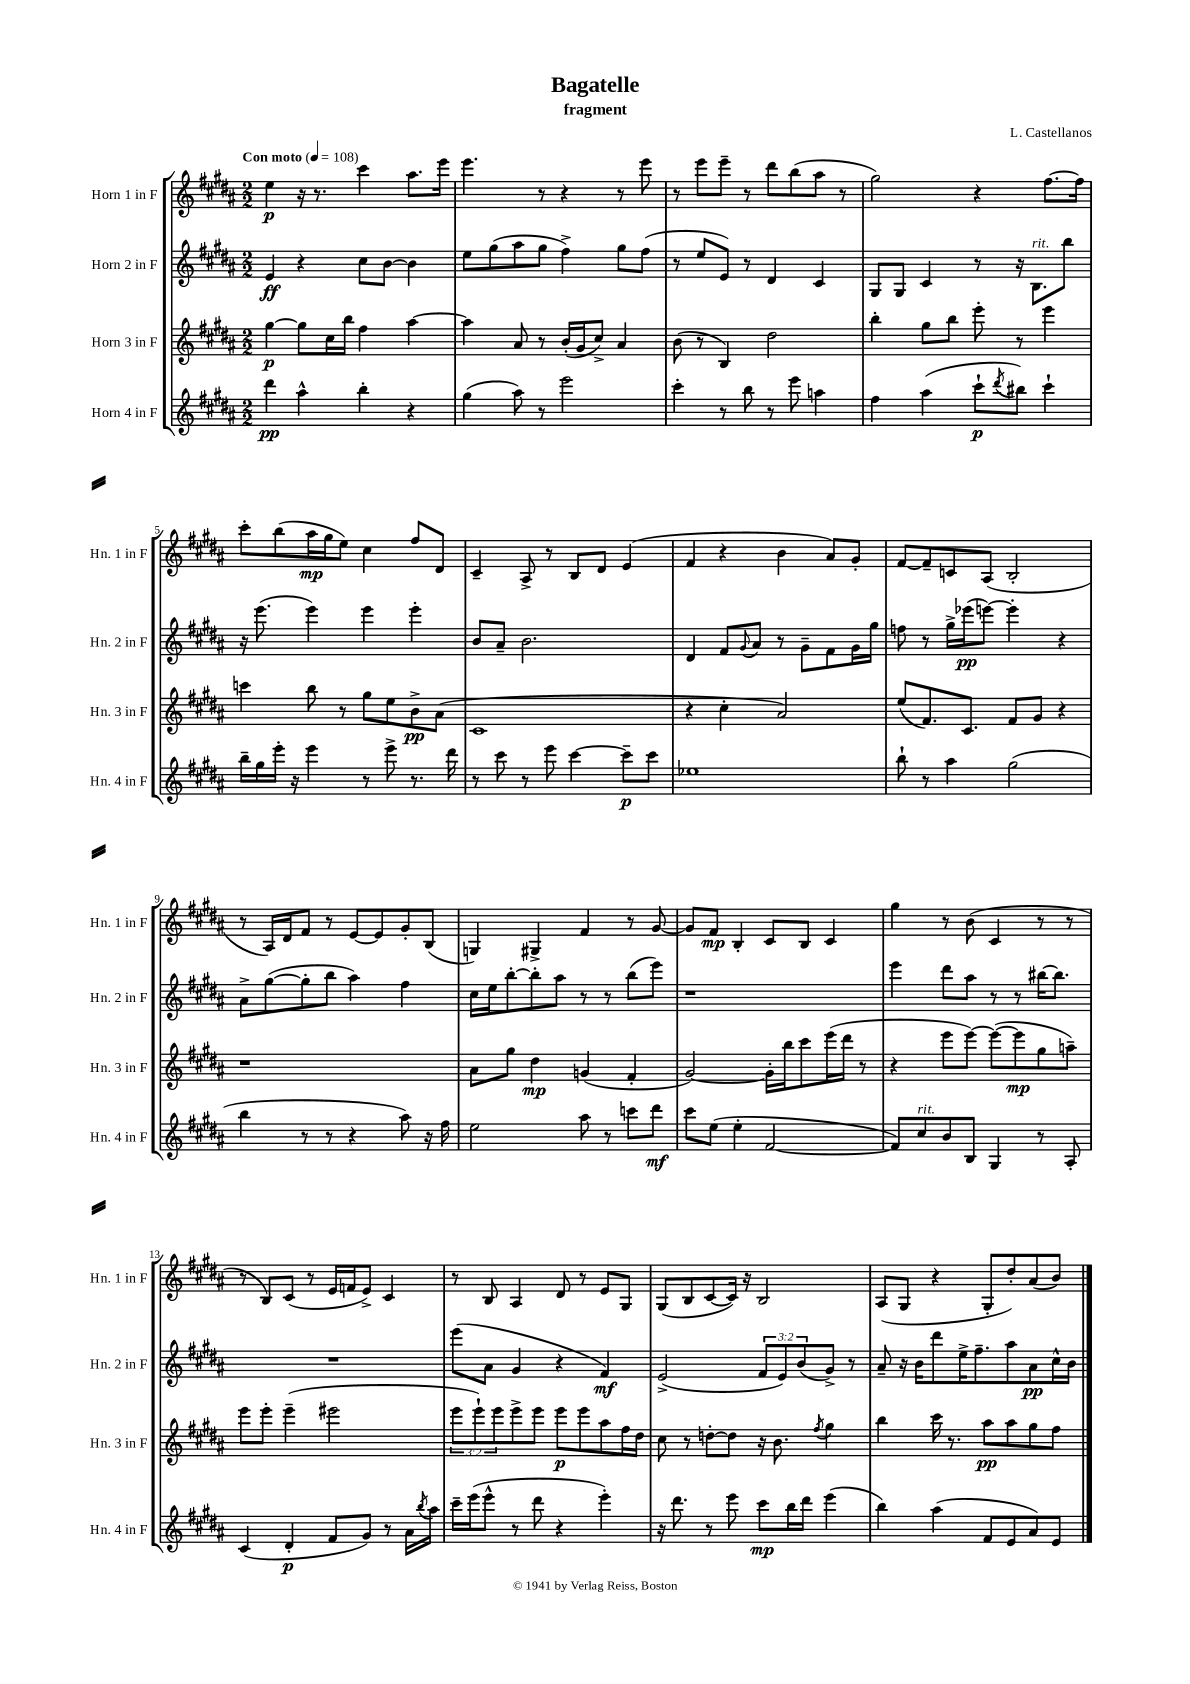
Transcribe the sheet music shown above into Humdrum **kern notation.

**kern	**dynam	**kern	**dynam	**kern	**dynam	**kern	**dynam
*part4	*part4	*part3	*part3	*part2	*part2	*part1	*part1
*staff4	*staff4	*staff3	*staff3	*staff2	*staff2	*staff1	*staff1
*I"Horn 4 in F	*	*I"Horn 3 in F	*	*I"Horn 2 in F	*	*I"Horn 1 in F	*
*I'Hn. 4 in F	*	*I'Hn. 3 in F	*	*I'Hn. 2 in F	*	*I'Hn. 1 in F	*
*clefG2	*	*clefG2	*	*clefG2	*	*clefG2	*
*k[f#c#g#d#a#]	*	*k[f#c#g#d#a#]	*	*k[f#c#g#d#a#]	*	*k[f#c#g#d#a#]	*
*M2/2	*	*M2/2	*	*M2/2	*	*M2/2	*
*MM108	*	*MM108	*	*MM108	*	*MM108	*
=1	=1	=1	=1	=1	=1	=1	=1
!	!	!	!	!	!	!LO:TX:a:B:t=Con moto	!
4ddd#\	pp	[4gg#\	p	4e/	ff	4ee\	p
4aa#^^\	.	8gg#\L]	.	4r	.	16r	.
.	.	.	.	.	.	8.r	.
.	.	16cc#\L	.	.	.	.	.
.	.	16bb\JJ	.	.	.	.	.
4bb'\	.	4ff#\	.	8cc#\L	.	4ccc#\	.
.	.	.	.	[8b\J	.	.	.
4r	.	[4aa#\	.	4b\]	.	8.aa#\L	.
.	.	.	.	.	.	16eee\Jk	.
=2	=2	=2	=2	=2	=2	=2	=2
(4gg#\	.	4aa#\]	.	8ee\L	.	4.eee\	.
.	.	.	.	(8gg#\	.	.	.
8aa#\)	.	8a#/	.	8aa#\	.	.	.
8r	.	8r	.	8gg#\J	.	8r	.
2eee\	.	(16b'/LL	.	4ff#^\)	.	4r	.
.	.	16g#/J	.	.	.	.	.
.	.	8cc#^/J)	.	.	.	.	.
.	.	4a#/	.	8gg#\L	.	8r	.
.	.	.	.	(8ff#\J	.	8eee\	.
=3	=3	=3	=3	=3	=3	=3	=3
4ccc#'\	.	(8b\	.	8r	.	8r	.
.	.	8r	.	8ee/L	.	8eee\L	.
8r	.	4B/)	.	8e/J)	.	8eee~\J	.
8bb\	.	.	.	8r	.	8r	.
8r	.	2dd#\	.	4d#/	.	8ddd#\L	.
8eee\	.	.	.	.	.	(8bb\	.
4aan\	.	.	.	4c#/	.	8aa#\J	.
.	.	.	.	.	.	8r	.
=4	=4	=4	=4	=4	=4	=4	=4
4ff#\	.	4bb'\	.	8G#/L	.	2gg#\)	.
.	.	.	.	8G#/J	.	.	.
(4aa#\	.	8gg#\L	.	4c#/	.	.	.
.	.	8bb\J	.	.	.	.	.
8ccc#`\L	p	8eee'\	.	8r	.	4r	.
8qddd#/	.	.	.	.	.	.	.
8bb#X\J)	.	8r	.	16r	.	.	.
!	!	!	!	!LO:TX:a:i:t=rit.	!	!	!
.	.	.	.	8.B\L	.	.	.
4ccc#`\	.	4eee\	.	.	.	[8.ff#\L	.
.	.	.	.	8bb\J	.	.	.
.	.	.	.	.	.	16ff#\Jk]	.
!!LO:LB:g=z
=5	=5	=5	=5	=5	=5	=5	=5
16bb~\LL	.	4cccn\	.	16r	.	8ccc#'\L	.
16gg#\	.	.	.	(8.eee\	.	.	.
16eee'\JJ	.	.	.	.	.	(8bb\	.
16r	.	.	.	.	.	.	.
4eee\	.	8bb\	.	4eee\)	.	16aa#\L	mp
.	.	.	.	.	.	16gg#\J	.
.	.	8r	.	.	.	8ee\J)	.
8r	.	8gg#\L	.	4eee\	.	4cc#\	.
8eee^\	.	8ee\	.	.	.	.	.
8.r	.	8b^\	pp	4eee'\	.	8ff#/L	.
.	.	(8a#\J	.	.	.	8d#/J	.
16ddd#\	.	.	.	.	.	.	.
=6	=6	=6	=6	=6	=6	=6	=6
8r	.	1c#	.	8b/L	.	4c#~/	.
8ccc#\	.	.	.	8a#~/J	.	.	.
8r	.	.	.	2.b\	.	8A#^/	.
8eee\	.	.	.	.	.	8r	.
[4ccc#\	.	.	.	.	.	8B/L	.
.	.	.	.	.	.	8d#/J	.
8ccc#~\L]	p	.	.	.	.	(4e/	.
8ccc#\J	.	.	.	.	.	.	.
=7	=7	=7	=7	=7	=7	=7	=7
1ee-X	.	4r	.	4d#/	.	4f#/	.
.	.	4cc#'\	.	8f#/L	.	4r	.
.	.	.	.	8qqg#/	.	.	.
.	.	.	.	8a#/J	.	.	.
.	.	2a#/)	.	8r	.	4b\	.
.	.	.	.	8g#~\L	.	.	.
.	.	.	.	8f#\	.	8a#/L)	.
.	.	.	.	16g#\L	.	8g#'/J	.
.	.	.	.	16gg#\JJ	.	.	.
=8	=8	=8	=8	=8	=8	=8	=8
8bb`\	.	(8ee/L	.	8ffn\	.	[8f#/L	.
8r	.	8.f#/)	.	8r	.	8f#~/]	.
4aa#\	.	.	.	16gg#^\LL	.	8cn/	.
.	.	8.c#/J	.	(16eee-X\J	pp	.	.
.	.	.	.	[8eeen\J)	.	(8A#/J	.
(2gg#\	.	8f#/L	.	4eee'\]	.	2B'/	.
.	.	8g#/J	.	.	.	.	.
.	.	4r	.	4r	.	.	.
!!LO:LB:g=z
=9	=9	=9	=9	=9	=9	=9	=9
4bb\	.	1r	.	8a#^\L	.	8r	.
.	.	.	.	([8gg#\	.	16A#/LL)	.
.	.	.	.	.	.	16d#/J	.
8r	.	.	.	8gg#'\]	.	8f#/J	.
8r	.	.	.	8bb\J	.	8r	.
4r	.	.	.	4aa#\)	.	[8e/L	.
.	.	.	.	.	.	8e/]	.
8aa#\)	.	.	.	4ff#\	.	8g#'/	.
16r	.	.	.	.	.	(8B/J	.
16ff#\	.	.	.	.	.	.	.
=10	=10	=10	=10	=10	=10	=10	=10
2ee\	.	8a#\L	.	16cc#\LL	.	4Gn/)	.
.	.	.	.	16ee\J	.	.	.
.	.	8gg#\J	.	[8bb'\	.	.	.
.	.	4dd#\	mp	8bb'\]	.	4G#X^/	.
.	.	.	.	8aa#\J	.	.	.
8aa#\	.	(4gn/	.	8r	.	4f#/	.
8r	.	.	.	8r	.	.	.
8cccn\L	.	4f#'/	.	(8bb\L	.	8r	.
8ddd#\J	mf	.	.	8eee\J)	.	[8g#/	.
=11	=11	=11	=11	=11	=11	=11	=11
8ccc#\L	.	[2g#/)	.	1r	.	8g#/L]	.
(8ee\J	.	.	.	.	.	8f#/J	mp
4ee'\	.	.	.	.	.	4B'/	.
[2f#/	.	16g#'\LL]	.	.	.	8c#/L	.
.	.	16bb\J	.	.	.	.	.
.	.	8ccc#\	.	.	.	8B/J	.
.	.	(16eee\L	.	.	.	4c#/	.
.	.	16ddd#\JJ	.	.	.	.	.
.	.	8r	.	.	.	.	.
=12	=12	=12	=12	=12	=12	=12	=12
8f#/L])	.	4r	.	4eee\	.	4gg#\	.
!LO:TX:a:i:t=rit.	!	!	!	!	!	!	!
8cc#/	.	.	.	.	.	.	.
8b/	.	8eee\L	.	8ddd#\L	.	8r	.
8B/J	.	[8eee\J)	.	8aa#\J	.	(8b\	.
4G#/	.	(8eee\L_	.	8r	.	4c#/	.
.	.	8eee\]	mp	8r	.	.	.
8r	.	8gg#\	.	[16bb#X\KL	.	8r	.
.	.	.	.	8.bb#\J]	.	.	.
8A#'/	.	8aan~\J)	.	.	.	8r	.
!!LO:LB:g=z
=13	=13	=13	=13	=13	=13	=13	=13
(4c#/	.	8eee\L	.	1r	.	8r	.
.	.	8eee'\J	.	.	.	8B/L)	.
4d#'/	p	(4eee~\	.	.	.	(8c#/J	.
.	.	.	.	.	.	8r	.
8f#/L	.	2eee#X\	.	.	.	16e/LL	.
.	.	.	.	.	.	16fn/J	.
8g#/J)	.	.	.	.	.	8e^/J)	.
8r	.	.	.	.	.	4c#/	.
16a#\LL	.	.	.	.	.	.	.
8qbb/	.	.	.	.	.	.	.
16aa#\JJ	.	.	.	.	.	.	.
=14	=14	=14	=14	=14	=14	=14	=14
16ccc#~\LL	.	12eee\L	.	(8eee\L	.	8r	.
(16eee\J	.	.	.	.	.	.	.
.	.	12eee`\)	.	.	.	.	.
8eee^^\J	.	.	.	8a#\J	.	8B/	.
.	.	12eee\	.	.	.	.	.
8r	.	8eee^\	.	4g#/	.	4A#/	.
8ddd#\	.	8eee\J	.	.	.	.	.
4r	.	8eee\L	p	4r	.	8d#/	.
.	.	8eee\	.	.	.	8r	.
4eee'\)	.	8aa#\	.	4f#/)	mf	8e/L	.
.	.	16ff#\L	.	.	.	8G#/J	.
.	.	16dd#\JJ	.	.	.	.	.
=15	=15	=15	=15	=15	=15	=15	=15
16r	.	8cc#\	.	(2e^/	.	(8G#/L	.
8.ddd#\	.	.	.	.	.	.	.
.	.	8r	.	.	.	8B/	.
8r	.	[8ddn'\L	.	.	.	[8c#/	.
8eee\	.	8dd\J]	.	.	.	16c#/Jk])	.
.	.	.	.	.	.	16r	.
8ccc#\L	mp	16r	.	12f#/L	.	2B/	.
.	.	8.b\	.	.	.	.	.
.	.	.	.	12e/)	.	.	.
16bb\L	.	.	.	.	.	.	.
.	.	.	.	(12b/	.	.	.
16ddd#\JJ	.	.	.	.	.	.	.
.	.	8qff#/	.	.	.	.	.
(4eee\	.	4gg#\	.	8g#^/J)	.	.	.
.	.	.	.	8r	.	.	.
=16	=16	=16	=16	=16	=16	=16	=16
4bb\)	.	4bb\	.	8a#~/	.	(8A#/L	.
.	.	.	.	16r	.	8G#/J	.
.	.	.	.	16b\KL	.	.	.
(4aa#\	.	16ccc#\	.	8ddd#\	.	4r	.
.	.	8.r	.	.	.	.	.
.	.	.	.	16ee^\K	.	.	.
.	.	.	.	8.ff#~\	.	.	.
8f#/L	.	8aa#\L	pp	.	.	8G#'/L	.
8e/	.	8aa#\	.	8aa#\	.	8dd#'/)	.
8a#/)	.	8gg#\	.	8a#\	pp	(8a#/	.
8e/J	.	8ff#\J	.	16cc#^^\L	.	8b/J)	.
.	.	.	.	16b\JJ	.	.	.
==	==	==	==	==	==	==	==
*-	*-	*-	*-	*-	*-	*-	*-
